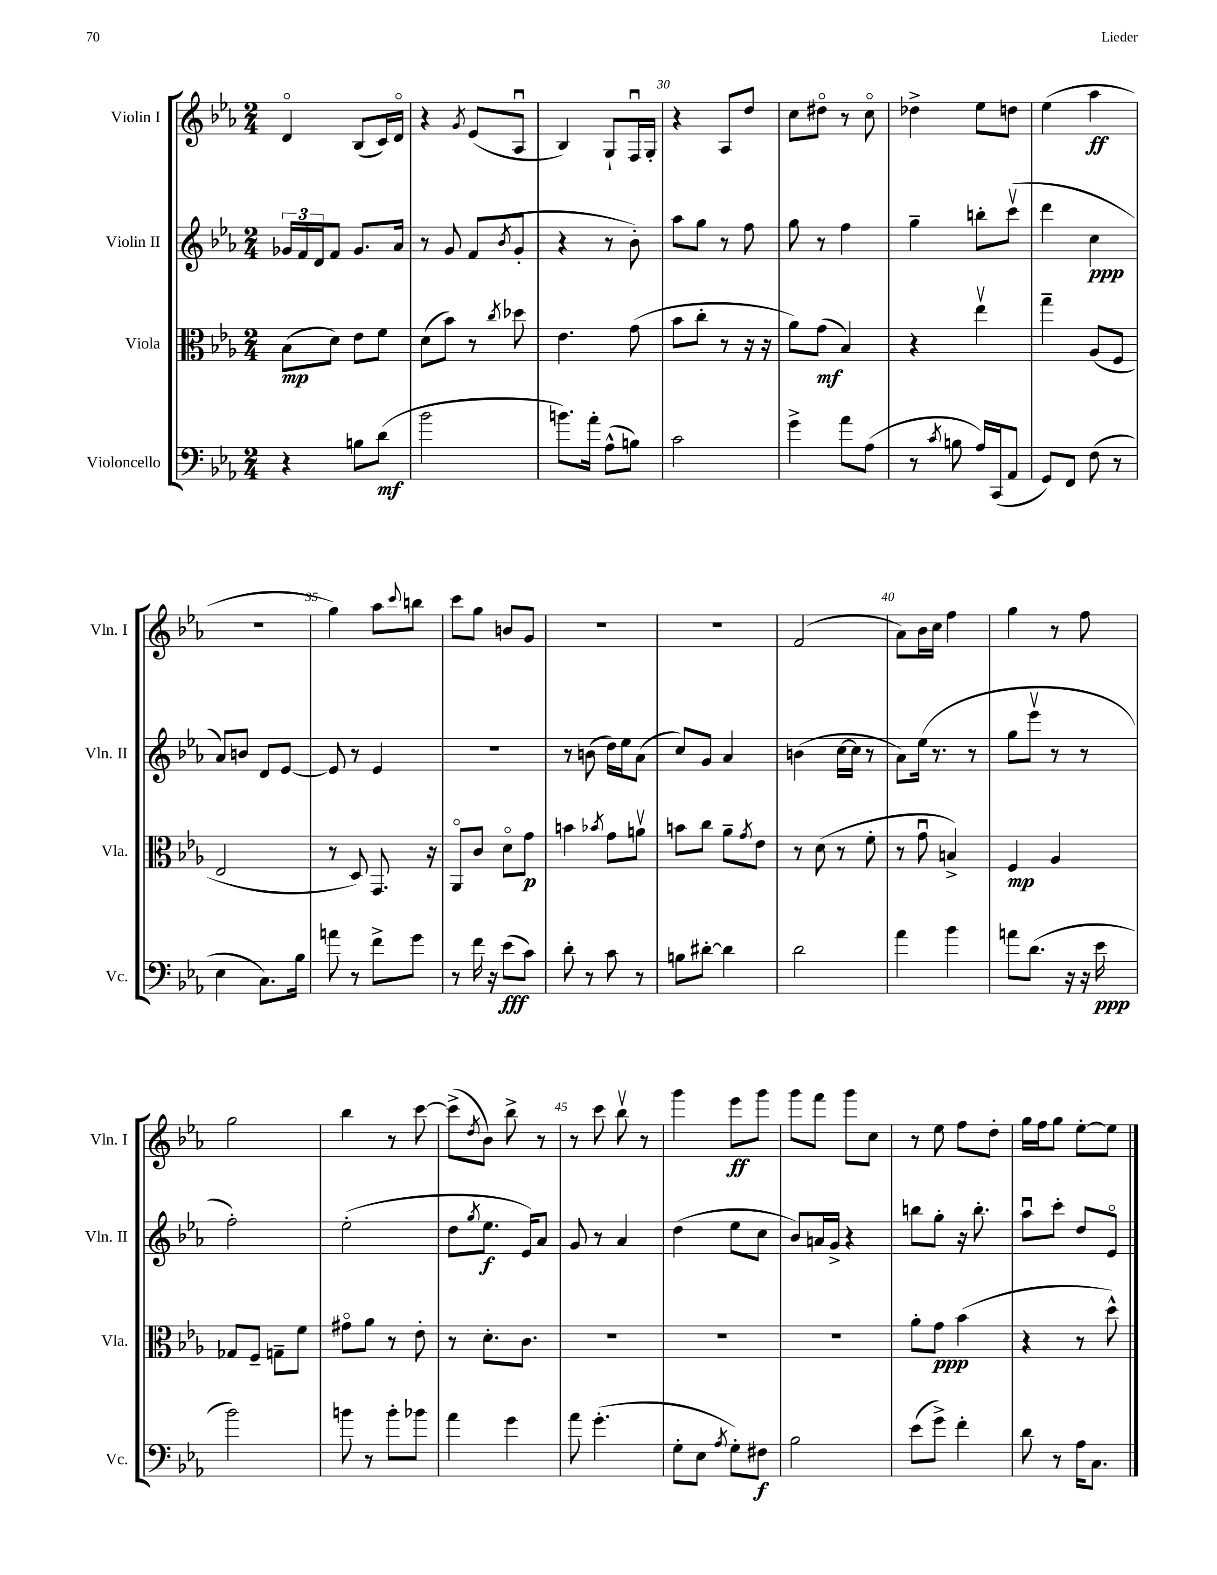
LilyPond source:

<<
\new StaffGroup <<
\new Staff = "s0" \with { instrumentName = "Violin I" shortInstrumentName = "Vln. I" } {
    \clef treble \key ees \major \numericTimeSignature \time 2/4
    d'4\flageolet bes8( c'16) d'16\flageolet |
    r4 \acciaccatura { g'8 } ees'8( aes8\downbow |
    bes4) g8-! f16\downbow g16-. |
    r4 aes8 d''8 |
    c''8 dis''8\flageolet r8 c''8\flageolet |
    des''4-> ees''8 d''8 |
    ees''4( aes''4\ff |
    R2 |
    g''4) aes''8 \appoggiatura { c'''8 } b''8 |
    c'''8 g''8 b'8 g'8 |
    r2 |
    r2 |
    f'2( |
    aes'8) bes'16 c''16 f''4 |
    g''4 r8 f''8 |
    g''2 |
    bes''4 r8 c'''8~ |
    c'''8->( \acciaccatura { d''8 } bes'8) bes''8-> r8 |
    r8 c'''8 bes''8\upbow r8 |
    g'''4 ees'''8\ff g'''8 |
    g'''8 f'''8 g'''8 c''8 |
    r8 ees''8 f''8 d''8-. |
    g''16 f''16 g''8 ees''8~-. ees''8 \bar "|." |
}
\new Staff = "s1" \with { instrumentName = "Violin II" shortInstrumentName = "Vln. II" } {
    \clef treble \key ees \major \numericTimeSignature \time 2/4
    \tuplet 3/2 { ges'16 f'16 d'16 } f'8 ges'8. aes'16 |
    r8 g'8 f'8( \acciaccatura { bes'8 } g'8-. |
    r4 r8 bes'8-.) |
    aes''8 g''8 r8 f''8 |
    g''8 r8 f''4 |
    g''4-- b''8-. c'''8\upbow( |
    d'''4 c''4\ppp |
    aes'8) b'8 d'8 ees'8~ |
    ees'8 r8 ees'4 |
    r2 |
    r8 b'8( d''16) ees''16 aes'8( |
    c''8) g'8 aes'4 |
    b'4( c''16~ c''16 r8 |
    aes'8) ees''16( r8. r8 |
    g''8 ees'''8\upbow r8 r8 |
    f''2-.) |
    ees''2-.( |
    d''8 \acciaccatura { g''8 } ees''8.\f ees'16) aes'8 |
    g'8 r8 aes'4 |
    d''4( ees''8 c''8 |
    bes'8) a'16 g'16-> r4 |
    b''8 g''8-. r16 b''8.-. |
    aes''8\downbow c'''8-. d''8 ees'8\flageolet \bar "|." |
}
\new Staff = "s2" \with { instrumentName = "Viola" shortInstrumentName = "Vla." } {
    \clef alto \key ees \major \numericTimeSignature \time 2/4
    bes8\mp( d'8) ees'8 f'8 |
    d'8( bes'8) r8 \acciaccatura { c''8 } des''8 |
    ees'4. g'8( |
    bes'8 c''8-. r8 r16 r16 |
    aes'8) g'8\mf( bes4) |
    r4 ees''4\upbow |
    g''4-- aes8( f8 |
    ees2 |
    r8 d8) g,8. r16 |
    aes,8\flageolet c'8 d'8\flageolet g'8\p |
    b'4 \acciaccatura { bes'8 } g'8 a'8\upbow |
    b'8 c''8 aes'8-- \acciaccatura { g'8 } ees'8 |
    r8 d'8( r8 f'8-. |
    r8 g'8\downbow b4->) |
    f4\mp aes4 |
    ges8 f8-- g8-- f'8 |
    gis'8\flageolet aes'8 r8 ees'8-. |
    r8 d'8.-. c'8. |
    R2 |
    R2 |
    R2 |
    aes'8-. g'8\ppp bes'4( |
    r4 r8 d''8-^) \bar "|." |
}
\new Staff = "s3" \with { instrumentName = "Violoncello" shortInstrumentName = "Vc." } {
    \clef bass \key ees \major \numericTimeSignature \time 2/4
    r4 b8 d'8\mf( |
    bes'2 |
    b'8.) aes'16-. aes8-^( b8) |
    c'2 |
    g'4-> aes'8 aes8( |
    r8 \acciaccatura { c'8 } b8 aes16) c,16( aes,8 |
    g,8) f,8 f8( r8 |
    ees4 c8.) bes16 |
    a'8 r8 f'8-> g'8 |
    r8 f'16 r16 ees'8\fff( c'8) |
    d'8-. r8 c'8 r8 |
    b8 dis'8~-. dis'4 |
    d'2 |
    aes'4 bes'4 |
    a'8 d'8.( r16 r16 ees'16\ppp |
    bes'2) |
    b'8 r8 b'8-. bes'8 |
    aes'4 g'4 |
    aes'8 g'4.-.( |
    g8-. ees8 \acciaccatura { aes8 } g8-.) fis8\f |
    bes2 |
    ees'8( g'8->) f'4-. |
    d'8 r8 aes16 c8. \bar "|." |
}
>>
>>
\layout { \context { \Score currentBarNumber = #27 \override BarNumber.break-visibility = ##(#f #t #t) barNumberVisibility = #(every-nth-bar-number-visible 5) } }
